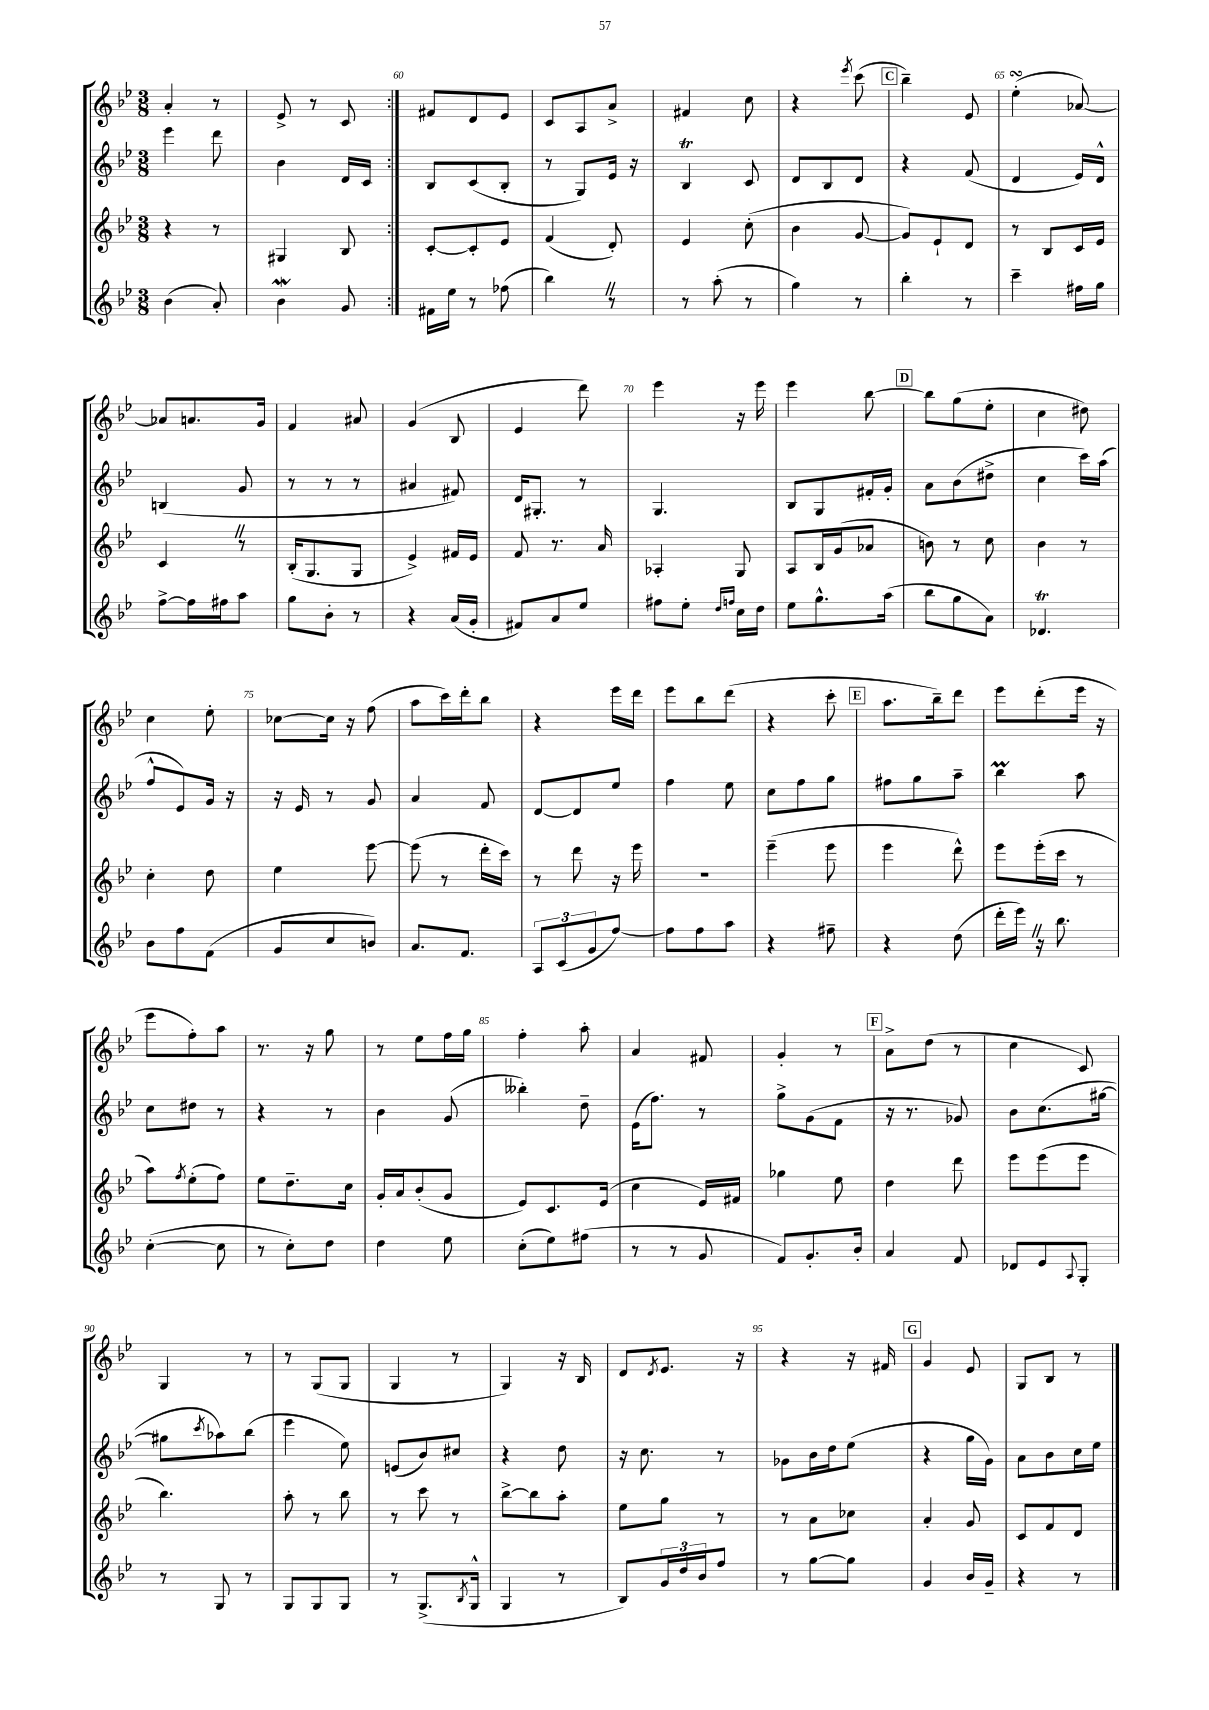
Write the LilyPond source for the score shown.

<<
\new StaffGroup <<
\new Staff = "s0" {
    \clef treble \key bes \major \numericTimeSignature \time 3/8
    \repeat volta 2 { a'4-. r8 |
    ees'8-> r8 c'8 | }
    fis'8 d'8 ees'8 |
    c'8 a8 a'8-> |
    fis'4 c''8 |
    r4 \acciaccatura { ees'''8 } c'''8( |
    \mark \markup { \box "C" } bes''4--) ees'8 |
    ees''4-.\turn( aes'8~) |
    aes'8 a'8. g'16 |
    f'4 ais'8 |
    g'4( bes8 |
    ees'4 d'''8) |
    ees'''4 r16 ees'''16 |
    ees'''4 bes''8~ |
    \mark \markup { \box "D" } bes''8 g''8( ees''8-. |
    c''4 dis''8) |
    c''4 ees''8-. |
    ces''8~ ces''16 r16 f''8( |
    a''8 c'''16) d'''16-. bes''8 |
    r4 ees'''16 d'''16 |
    ees'''8 bes''8 d'''8( |
    r4 c'''8-. |
    \mark \markup { \box "E" } a''8. bes''16--) d'''8 |
    ees'''8 d'''8-.( ees'''16 r16 |
    ees'''8 f''8-.) a''8 |
    r8. r16 g''8 |
    r8 ees''8 f''16 g''16 |
    f''4-. a''8-. |
    a'4 fis'8 |
    g'4-. r8 |
    \mark \markup { \box "F" } a'8-> d''8( r8 |
    c''4 c'8) |
    g4 r8 |
    r8 g8( g8 |
    g4 r8 |
    g4) r16 bes16 |
    d'8 \acciaccatura { d'8 } ees'8. r16 |
    r4 r16 fis'16 |
    \mark \markup { \box "G" } g'4 ees'8 |
    g8 bes8 r8 \bar "|." |
}
\new Staff = "s1" {
    \clef treble \key bes \major \numericTimeSignature \time 3/8
    \repeat volta 2 { ees'''4 d'''8 |
    bes'4 d'16 c'16 | }
    bes8 c'8( bes8-. |
    r8 g8) ees'16 r16 |
    bes4\trill c'8 |
    d'8 bes8 d'8 |
    \mark \markup { \box "C" } r4 f'8( |
    d'4 ees'16) d'16-^ |
    b4( g'8 |
    r8 r8 r8 |
    ais'4 fis'8) |
    d'16 gis8.-. r8 |
    g4. |
    bes8 g8 fis'16-. g'16-. |
    \mark \markup { \box "D" } a'8 bes'8( dis''8-> |
    c''4 c'''16) a''16( |
    f''8-^ ees'8) g'16 r16 |
    r16 ees'16 r8 g'8 |
    a'4 f'8 |
    d'8~ d'8 ees''8 |
    f''4 ees''8 |
    c''8 f''8 g''8 |
    \mark \markup { \box "E" } fis''8 g''8 a''8-- |
    bes''4\prall a''8 |
    c''8 dis''8 r8 |
    r4 r8 |
    bes'4 g'8( |
    beses''4-.) d''8-- |
    ees'16( f''8.) r8 |
    g''8-> g'8( f'8 |
    \mark \markup { \box "F" } r16 r8. ges'8) |
    bes'8 c''8.( gis''16~ |
    gis''8 \acciaccatura { c'''8 } aes''8) bes''8( |
    ees'''4 ees''8) |
    e'8( bes'8) cis''8 |
    r4 d''8 |
    r16 c''8. r8 |
    ges'8 bes'16 d''16 ees''8( |
    \mark \markup { \box "G" } r4 g''16 g'16) |
    a'8 bes'8 c''16 ees''16 \bar "|." |
}
\new Staff = "s2" {
    \clef treble \key bes \major \numericTimeSignature \time 3/8
    \repeat volta 2 { r4 r8 |
    gis4 bes8 | }
    c'8~-. c'8-. ees'8 |
    f'4( d'8-.) |
    ees'4 c''8-.( |
    bes'4 g'8~ |
    \mark \markup { \box "C" } g'8) ees'8-! d'8 |
    r8 bes8 c'16 ees'16 |
    c'4 \once \override BreathingSign.text = \markup { \musicglyph "scripts.caesura.straight" } \breathe r8 |
    bes16-.( g8. g8 |
    ees'4->) fis'16 ees'16 |
    f'8 r8. a'16 |
    aes4-. g8 |
    a8 bes16 g'16( aes'8 |
    \mark \markup { \box "D" } b'8) r8 c''8 |
    bes'4 r8 |
    c''4-. d''8 |
    ees''4 ees'''8~ |
    ees'''8( r8 d'''16-. c'''16) |
    r8 d'''8 r16 ees'''16 |
    R4. |
    ees'''4--( ees'''8 |
    \mark \markup { \box "E" } ees'''4 d'''8-^) |
    ees'''8 ees'''16-.( c'''16 r8 |
    a''8) \acciaccatura { f''8 } ees''8-.( f''8) |
    ees''8 d''8.-- c''16 |
    g'16-. a'16 bes'8-.( g'8 |
    ees'8) c'8. ees'16( |
    c''4 ees'16) fis'16 |
    ges''4 ees''8 |
    \mark \markup { \box "F" } d''4 d'''8 |
    ees'''8 ees'''8( ees'''8 |
    bes''4.) |
    a''8-. r8 bes''8 |
    r8 c'''8 r8 |
    bes''8~-> bes''8 a''8-. |
    ees''8 g''8 r8 |
    r8 a'8 ces''8 |
    \mark \markup { \box "G" } a'4-. g'8 |
    c'8 f'8 d'8 \bar "|." |
}
\new Staff = "s3" {
    \clef treble \key bes \major \numericTimeSignature \time 3/8
    \repeat volta 2 { bes'4( a'8-.) |
    bes'4\mordent g'8 | }
    fis'16 ees''16 r8 fes''8( |
    bes''4) \once \override BreathingSign.text = \markup { \musicglyph "scripts.caesura.straight" } \breathe r8 |
    r8 a''8-.( r8 |
    g''4) r8 |
    \mark \markup { \box "C" } bes''4-. r8 |
    c'''4-- fis''16 g''16 |
    f''8~-> f''16 fis''16 a''8 |
    g''8 bes'8-. r8 |
    r4 a'16( g'16-. |
    fis'8) a'8 ees''8 |
    fis''8 ees''8-. \grace { d''16 f''16 } c''16 d''16 |
    ees''8 g''8.-^ a''16( |
    \mark \markup { \box "D" } bes''8 g''8 a'8) |
    des'4.\trill |
    bes'8 f''8 f'8( |
    g'8 c''8 b'8) |
    a'8. f'8. |
    \tuplet 3/2 { a8 c'8( g'8 } f''8~) |
    f''8 f''8 a''8 |
    r4 fis''8-- |
    \mark \markup { \box "E" } r4 d''8( |
    d'''16-. ees'''16) \once \override BreathingSign.text = \markup { \musicglyph "scripts.caesura.straight" } \breathe r16 bes''8. |
    c''4~-.( c''8 |
    r8 c''8-.) d''8 |
    d''4 ees''8 |
    c''8-.( ees''8) fis''8( |
    r8 r8 g'8 |
    f'8) g'8.-. bes'16-. |
    \mark \markup { \box "F" } a'4 f'8 |
    des'8 ees'8 \appoggiatura { a8 } g8-. |
    r8 g8 r8 |
    g8 g8 g8 |
    r8 g8.->( \acciaccatura { bes8 } g16-^ |
    g4 r8 |
    bes8) \tuplet 3/2 { g'16 d''16 bes'16 } f''8 |
    r8 g''8~ g''8 |
    \mark \markup { \box "G" } g'4 bes'16 g'16-- |
    r4 r8 \bar "|." |
}
>>
>>
\layout { \context { \Score currentBarNumber = #58 \override BarNumber.break-visibility = ##(#f #t #t) barNumberVisibility = #(every-nth-bar-number-visible 5) } }
